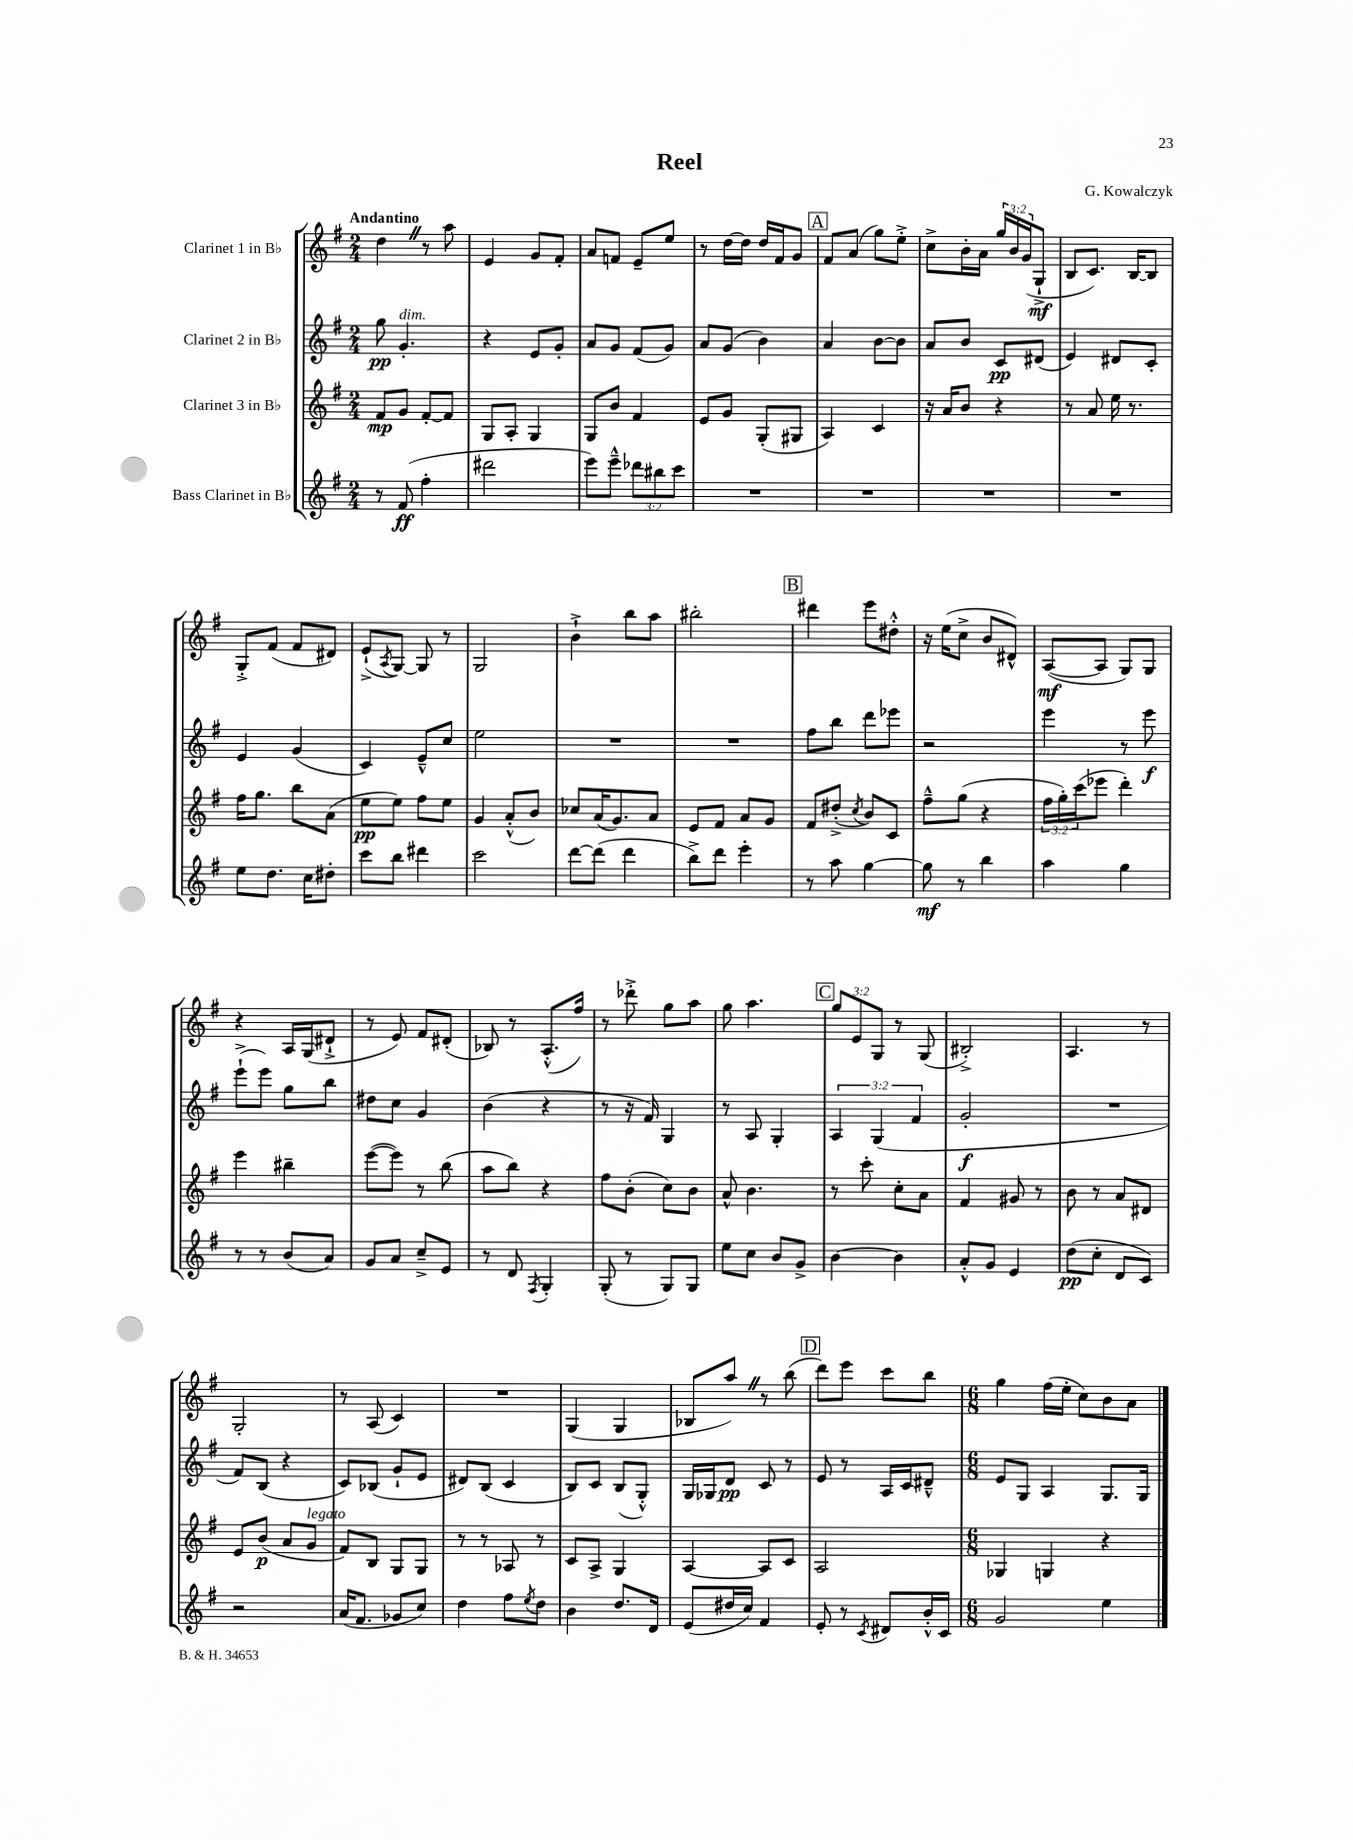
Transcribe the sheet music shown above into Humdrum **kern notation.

**kern	**kern	**kern	**kern
*staff4	*staff3	*staff2	*staff1
*clefG2	*clefG2	*clefG2	*clefG2
*k[f#]	*k[f#]	*k[f#]	*k[f#]
*M2/4	*M2/4	*M2/4	*M2/4
8r	8f#/L	8gg\	4dd\
(8f#/	8g/J	4.g'/	.
4ff#'\	[8f#'/L	.	8r
.	8f#/]J	.	8aa\
=	=	=	=
2ddd#\	8G/L	4r	4e/
.	8A'/J	.	.
.	4G/	8e/L	8g/L
.	.	8g'/J	8f#'/J
=	=	=	=
8eee\L)	8G/L	8a/L	8a/L
8eee~^^\J	8b/J	8g/J	8f/J
12ddd-\L	4f#/	(8f#/L	8e~/L
12bb#\	.	.	.
.	.	8g/J)	8ee/J
12ccc\J	.	.	.
=	=	=	=
2r	8e/L	8a/L	8r
.	8g/J	(8g/J	[16dd\LL
.	.	.	16dd\]JJ
.	(8G'/L	4b\)	16dd/LL
.	.	.	16f#/J
.	8G#/J	.	8g/J
=	=	=	=
2r	4A/)	4a/	8f#/L
.	.	.	(8a/J
.	4c/	[8b\L	8gg\L)
.	.	8b\]J	8ee'^\J
=	=	=	=
2r	16r	8a/L	8cc^\L
.	16a/LK	.	.
.	8b/J	8b/J	16b'\L
.	.	.	16a\JJ
.	4r	8c/L	24gg/LL
.	.	.	24b/
.	.	.	(24g/J
.	.	(8d#/J	8G`^/J
=	=	=	=
2r	8r	4e/)	8B/L
.	8a/	.	8.c/J)
.	16ee\	8d#/L	.
.	8.r	.	[16B/LK
.	.	8c'/J	8B/]J
=	=	=	=
8ee\L	16ff#\LK	4e/	8G'^/L
.	8.gg\J	.	.
8.dd\J	.	.	(8f#/J
.	8bb\L	(4g/	8f#/L
16cc\LK	.	.	.
8dd#'\J	(8a\J	.	8d#/J)
=	=	=	=
8ccc\L	8ee\L	4c/)	(8e`^/L
.	.	.	8qA/
8bb\J	8ee\J)	.	[8G/J)
4ddd#\	8ff#\L	8e~^^/L	8G/]
.	8ee\J	8cc/J	8r
=	=	=	=
2ccc\	4g/	2ee\	2G/
.	(8a'^^/L	.	.
.	8b/J)	.	.
=	=	=	=
[8ddd\L	8cc-/L	2r	4b`^\
(8ddd\]J	(16a/K	.	.
.	8.g/)	.	.
4ddd\	.	.	8bb\L
.	8a/J	.	8aa\J
=	=	=	=
8bb^\L)	8e/L	2r	2bb#'\
8ddd\J	8f#/J	.	.
4eee'\	8a/L	.	.
.	8g/J	.	.
=	=	=	=
8r	8f#/L	8ff#\L	4ddd#\
8aa\	(8dd#'^/J	8bb\J	.
.	8qcc/	.	.
[4gg\	8b/L)	8ddd\L	8eee\L
.	8c/J	8eee-\J	8dd#'^^\J
=	=	=	=
8gg\]	8ff#~^^\L	2r	16r
.	.	.	(16ee\LK
8r	(8gg\J	.	8cc^\J
4bb\	4r	.	8b/L
.	.	.	8d#^^/J)
=	=	=	=
4aa\	24ff#\LL	4eee\	([8A/L
.	24gg'\)	.	.
.	(24ccc\J	.	.
.	8eee-\J	.	8A/]J
4gg\	4ddd'\)	8r	8G/L)
.	.	8eee\	8G/J
=	=	=	=
8r	4eee\	(8eee`^\L	4r
8r	.	8eee\J)	.
(8b/L	4bb#~\	8gg\L	16A/LL
.	.	.	(16G/J
8a/J)	.	8bb\J	8d#`^/J
=	=	=	=
8g/L	([8eee\L	8dd#\L	8r
8a/J	8eee\]J)	8cc\J	8e/)
8cc~^/L	8r	4g/	8f#/L
8e/J	(8bb\	.	(8d#'/J
=	=	=	=
8r	8aa\L	(4b\	8B-/)
8d/	8bb\J)	.	8r
8qF#/	.	.	.
4G'/	4r	4r	(8.A'^^/L
.	.	.	16ff#/Jk)
=	=	=	=
(8G'/	8ff#\L	8r	8r
8r	(8b'\J	16r	8ddd-'^\
.	.	16f#/)	.
8G/L)	8cc\L)	4G/	8gg\L
8G/J	8b\J	.	8aa\J
=	=	=	=
8ee\L	8a^^/	8r	8gg\
8cc\J	4.b\	8A/	4.aa\
8b/L	.	4G'/	.
8g^/J	.	.	.
=	=	=	=
[4b\	8r	6A/	12gg/L
.	.	.	12e/
.	8ccc'\	.	.
.	.	(6G/	12G/J
4b\]	8cc'\L	.	8r
.	.	6f#/	.
.	8a\J	.	(8G/
=	=	=	=
8a'^^/L	4f#/	2g'/	2B#'^/)
8g/J	.	.	.
4e/	8g#/	.	.
.	8r	.	.
=	=	=	=
(8dd\L	8b\	2r	4.A/
8cc'\J	8r	.	.
8d/L	8a/L	.	.
8c/J)	8d#/J	.	8r
=	=	=	=
2r	8e/L	8f#/L)	2G'/
.	(8b/J	(8B/J	.
.	8a/L	4r	.
.	8g/J	.	.
=	=	=	=
(16a/LK	8f#/L)	8c/L)	8r
8.f#/J	.	.	.
.	8B/J	(8B-/J	(8A/
8g-/L	8G/L	8g`/L	4c/)
8cc/J)	8G/J	8e/J	.
=	=	=	=
4dd\	8r	8d#/L)	2r
.	8r	(8B/J	.
8ff#\L	8A-/	4c/	.
8qee/	.	.	.
8dd\J	8r	.	.
=	=	=	=
4b\	8c/L	8B/L)	(4G/
.	8A^/J	8c/J	.
8.dd/L	4G/	(8B/L	4G/
.	.	8G'^^/J)	.
16d/Jk	.	.	.
=	=	=	=
(8e/L	[4A/	16G/LL	8B-/L
.	.	16G-/J	.
16dd#/L	.	8d/J	8aa/J)
16cc/JJ)	.	.	.
4f#/	8A/]L	8c/	8r
.	8c/J	8r	(8bb\
=	=	=	=
8e'/	2A/	8e/	8ddd\L)
8r	.	8r	8eee\J
8qc/	.	.	.
8d#/L	.	16A/LL	8ccc\L
.	.	16c/J	.
16b'^^/L	.	8d#~^^/J	8bb\J
16c/JJ	.	.	.
=	=	=	=
*M6/8	*M6/8	*M6/8	*M6/8
2g/	4G-/	8e/L	4gg\
.	.	8G/J	.
.	4G/	4A/	(16ff#\LL
.	.	.	16ee'\JJ
.	.	.	8cc\L)
4ee\	4r	8.G/L	8b\
.	.	.	8a\J
.	.	16G/Jk	.
==	==	==	==
*-	*-	*-	*-
